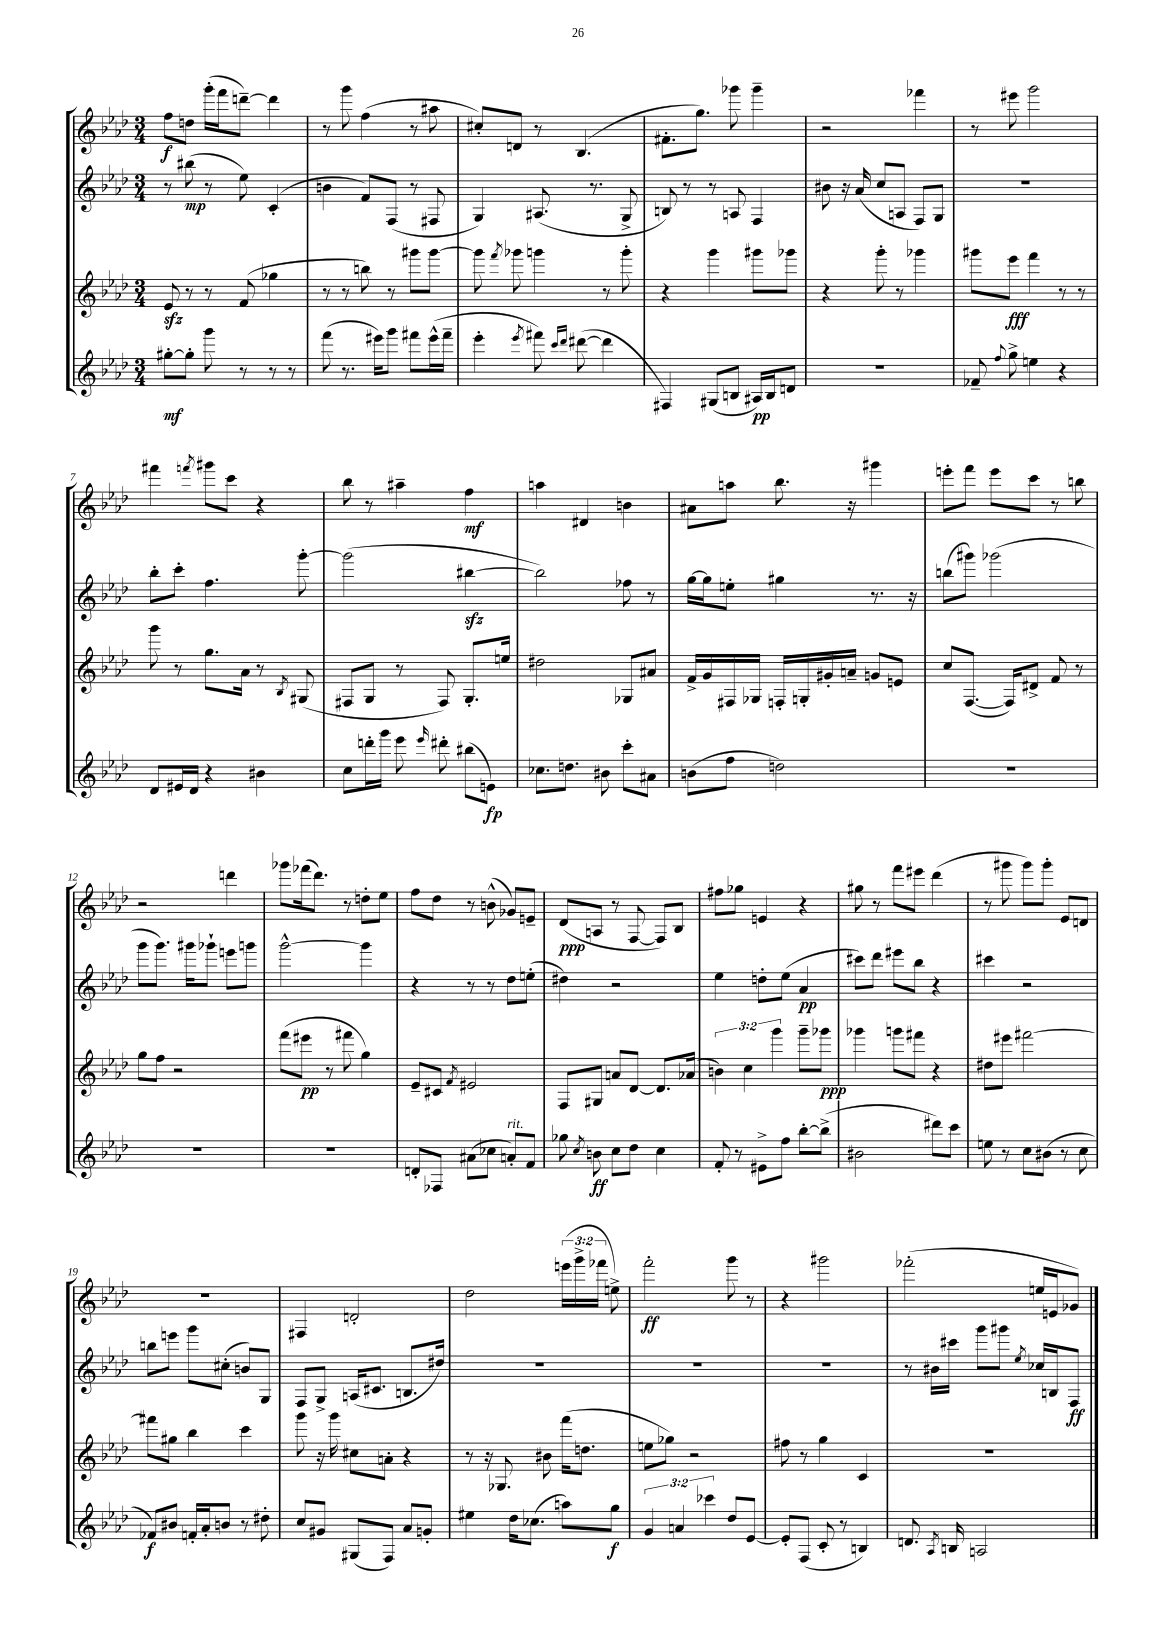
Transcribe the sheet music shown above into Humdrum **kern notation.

**kern	**dynam	**kern	**dynam	**kern	**dynam	**kern	**dynam
*part4	*part4	*part3	*part3	*part2	*part2	*part1	*part1
*staff4	*staff4	*staff3	*staff3	*staff2	*staff2	*staff1	*staff1
*clefG2	*	*clefG2	*	*clefG2	*	*clefG2	*
*k[b-e-a-d-]	*	*k[b-e-a-d-]	*	*k[b-e-a-d-]	*	*k[b-e-a-d-]	*
*M3/4	*	*M3/4	*	*M3/4	*	*M3/4	*
=1	=1	=1	=1	=1	=1	=1	=1
[8gg#X'\L	mf	8e-zz/	.	8r	.	8ff\L	f
8gg#'\J]	.	8r	.	(8bb#X\	mp	8ddn\J	.
8ggg\	.	8r	.	8r	.	(16ggg'\LL	.
.	.	.	.	.	.	16fff\J	.
8r	.	(8f/	.	8ee-\)	.	[8dddn~\J)	.
8r	.	4gg-X\	.	(4c'/	.	4ddd\]	.
8r	.	.	.	.	.	.	.
=2	=2	=2	=2	=2	=2	=2	=2
(8fff\	.	8r	.	4bn\	.	8r	.
8.r	.	8r	.	.	.	8ggg\	.
.	.	8bbn\)	.	8f/L)	.	(4ff\	.
16eee#X\KL)	.	.	.	.	.	.	.
8ggg\J	.	8r	.	(8F/J	.	.	.
8fff#X\L	.	8ggg#X\L	.	8r	.	8r	.
(16eee#^^\L	.	[8ggg#\J	.	8F#X/	.	8aa#X\	.
16fff#~\JJ	.	.	.	.	.	.	.
=3	=3	=3	=3	=3	=3	=3	=3
4eee-'\	.	8ggg#\]	.	4G/)	.	8cc#X'/L)	.
.	.	8qfff/	.	.	.	.	.
.	.	8ggg-X\	.	.	.	8dn/J	.
8qeee-/	.	.	.	.	.	.	.
8fff#X\)	.	4gggn\	.	(8.A#X/	.	8r	.
16qqccc/LL	.	.	.	.	.	.	.
16qqddd-/JJ	.	.	.	.	.	.	.
([8ddd#X\	.	.	.	.	.	(4.B-/	.
.	.	.	.	8.r	.	.	.
4ddd#\]	.	8r	.	.	.	.	.
.	.	8ggg'\	.	8G^/	.	.	.
=4	=4	=4	=4	=4	=4	=4	=4
4F#X/)	.	4r	.	8Bn/)	.	8.f#X'\L	.
.	.	.	.	8r	.	.	.
.	.	.	.	.	.	8.gg\J)	.
(8G#X/L	.	4ggg\	.	8r	.	.	.
8Bn/J	.	.	.	8An/	.	8ggg-X\	.
16A#X/LL)	pp	8ggg#X\L	.	4F/	.	4ggg-~\	.
16B/J	.	.	.	.	.	.	.
8dn/J	.	8ggg-X\J	.	.	.	.	.
=5	=5	=5	=5	=5	=5	=5	=5
2.r	.	4r	.	8b#X\	.	2r	.
.	.	.	.	16r	.	.	.
.	.	.	.	(16a-/	.	.	.
.	.	8ggg'\	.	8cc/L	.	.	.
.	.	8r	.	8An/J	.	.	.
.	.	4ggg-X\	.	8F/L)	.	4fff-X\	.
.	.	.	.	8G/J	.	.	.
=6	=6	=6	=6	=6	=6	=6	=6
8f-X~/	.	8ggg#X\L	.	2.r	.	8r	.
8qqff/	.	.	.	.	.	.	.
8gg^\	.	8eee-\J	fff	.	.	8eee#X\	.
4een\	.	4fff\	.	.	.	2ggg\	.
4r	.	8r	.	.	.	.	.
.	.	8r	.	.	.	.	.
!!LO:LB:g=z
=7	=7	=7	=7	=7	=7	=7	=7
8d-/L	.	8ggg\	.	8bb-'\L	.	4fff#X\	.
16e#X/L	.	8r	.	8ccc'\J	.	.	.
16d-/JJ	.	.	.	.	.	.	.
.	.	.	.	.	.	8qfffn/	.
4r	.	8.gg\L	.	4.ff\	.	8ggg#X\L	.
.	.	.	.	.	.	8ccc\J	.
.	.	16a-\Jk	.	.	.	.	.
4b#X\	.	8r	.	.	.	4r	.
.	.	8qB-/	.	.	.	.	.
.	.	(8G#X/	.	[8ggg'\	.	.	.
=8	=8	=8	=8	=8	=8	=8	=8
8cc\L	.	8F#X/L	.	(2ggg\]	.	8bb-\	.
16dddn'\L	.	8G/J	.	.	.	8r	.
16ggg\JJ	.	.	.	.	.	.	.
8eee-\	.	8r	.	.	.	4aa#X~\	.
16qqeee-/	.	.	.	.	.	.	.
8ddd#X'\	.	8F#/)	.	.	.	.	.
(8bb#X\L	.	8.G'/L	.	[4bb#Xzz\	.	4ff\	mf
8en\J)	fp	.	.	.	.	.	.
.	.	16een/Jk	.	.	.	.	.
=9	=9	=9	=9	=9	=9	=9	=9
8.cc-X\L	.	2dd#X\	.	2bb#\])	.	4aan\	.
8.ddn\J	.	.	.	.	.	.	.
.	.	.	.	.	.	4d#X/	.
8b#X\	.	.	.	.	.	.	.
8ccc'\L	.	8G-X/L	.	8ff-X\	.	4bn\	.
8a#X\J	.	8a#X/J	.	8r	.	.	.
=10	=10	=10	=10	=10	=10	=10	=10
(8bn\L	.	16f^/LL	.	[16gg\LL	.	8a#X\L	.
.	.	16g/	.	16gg\J]	.	.	.
8ff\J	.	16F#X/	.	8een'\J	.	8aan\J	.
.	.	16G-X/JJ	.	.	.	.	.
2ddn\)	.	16Fn'/LL	.	4gg#X\	.	8.bb-\	.
.	.	16Gn'/	.	.	.	.	.
.	.	16g#X'/	.	.	.	.	.
.	.	16an~/JJ	.	.	.	16r	.
.	.	8gn/L	.	8.r	.	4ggg#X\	.
.	.	8en/J	.	.	.	.	.
.	.	.	.	16r	.	.	.
=11	=11	=11	=11	=11	=11	=11	=11
2.r	.	8cc/L	.	(8bbn\L	.	8eeen'\L	.
.	.	([8.F/J	.	8ggg#X\J)	.	8fff\J	.
.	.	.	.	(2ggg-X\	.	8eee\L	.
.	.	16F/KL])	.	.	.	.	.
.	.	8d#X^/J	.	.	.	8ccc\J	.
.	.	8f/	.	.	.	8r	.
.	.	8r	.	.	.	8bbn\	.
!!LO:LB:g=z
=12	=12	=12	=12	=12	=12	=12	=12
2.r	.	8gg\L	.	8ggg\L	.	2r	.
.	.	8ff\J	.	8.ggg\J)	.	.	.
.	.	2r	.	.	.	.	.
.	.	.	.	16ggg#X\KL	.	.	.
.	.	.	.	8ggg-X`\J	.	.	.
.	.	.	.	8eeen\L	.	4dddn\	.
.	.	.	.	8gggn\J	.	.	.
=13	=13	=13	=13	=13	=13	=13	=13
2.r	.	(8fff\L	.	[2ggg^^\	.	8ggg-X\L	.
.	.	8eee#X\J	pp	.	.	(16fff-X\k	.
.	.	.	.	.	.	8.ddd-\J)	.
.	.	8r	.	.	.	.	.
.	.	8fff#X\	.	.	.	8r	.
.	.	4gg\)	.	4ggg\]	.	8ddn'\L	.
.	.	.	.	.	.	8ee-\J	.
=14	=14	=14	=14	=14	=14	=14	=14
8dn'/L	.	8e-~/L	.	4r	.	8ff\L	.
8F-X/J	.	8c#X/J	.	.	.	8dd-\J	.
.	.	8qf/	.	.	.	.	.
(8a#X\L	.	2e#X/	.	8r	.	8r	.
8cc-X\J	.	.	.	8r	.	(8bn^^\	.
!LO:TX:a:i:t=rit.	!	!	!	!	!	!	!
8an'/L)	.	.	.	8dd-\L	.	8g-X/L)	.
8f/J	.	.	.	(8een'\J	.	8en~/J	.
=15	=15	=15	=15	=15	=15	=15	=15
8gg-X\	.	8F/L	.	4dd#X\)	.	(8d-/L	ppp
8qcc/	.	.	.	.	.	.	.
8bn\	ff	8G#X/J	.	.	.	8An/J	.
8cc\L	.	8an/L	.	2r	.	8r	.
8dd-\J	.	[8d-/J	.	.	.	[8F/	.
4cc\	.	8.d-/L]	.	.	.	8F/L])	.
.	.	.	.	.	.	8B-/J	.
.	.	(16a-X/Jk	.	.	.	.	.
=16	=16	=16	=16	=16	=16	=16	=16
8f'/	.	6bn\)	.	4ee-\	.	8ff#X\L	.
8r	.	.	.	.	.	8gg-X\J	.
.	.	6cc\	.	.	.	.	.
8e#X^\L	.	.	.	8ddn'\L	.	4en/	.
.	.	6ggg\	.	.	.	.	.
8ff\J	.	.	.	(8ee-\J	.	.	.
[8bb-'\L	.	8ggg~\L	.	4a-/	pp	4r	.
(8bb-^\J]	.	8ggg-X\J	ppp	.	.	.	.
=17	=17	=17	=17	=17	=17	=17	=17
2b#X\	.	4ggg-X\	.	8ccc#X\L)	.	8gg#X\	.
.	.	.	.	8ddd-\J	.	8r	.
.	.	8gggn\L	.	8eee#X\L	.	8fff\L	.
.	.	8fff#X\J	.	8bb-\J	.	8eee#X\J	.
8ddd#X\L)	.	4r	.	4r	.	(4ddd-\	.
8ccc\J	.	.	.	.	.	.	.
=18	=18	=18	=18	=18	=18	=18	=18
8een\	.	8dd#X\L	.	4ccc#X\	.	8r	.
8r	.	8eee#X\J	.	.	.	8ggg#X\	.
8cc\L	.	[2fff#X\	.	2r	.	8ggg#\L)	.
(8b#X\J	.	.	.	.	.	8ggg#'\J	.
8r	.	.	.	.	.	8e-/L	.
8cc\	.	.	.	.	.	8dn/J	.
!!LO:LB:g=z
=19	=19	=19	=19	=19	=19	=19	=19
8f-X/L)	f	8fff#X\L]	.	8bbn\L	.	2.r	.
8b#X/J	.	8gg#X\J	.	8eeen\J	.	.	.
16fn'/LL	.	4bb-\	.	8ggg\L	.	.	.
16a-'/J	.	.	.	.	.	.	.
8bn/J	.	.	.	(8cc#X'\J	.	.	.
8r	.	4ccc\	.	8bn/L)	.	.	.
8dd#X'\	.	.	.	8G/J	.	.	.
=20	=20	=20	=20	=20	=20	=20	=20
8cc/L	.	8ggg\	.	8F/L	.	4F#X/	.
8g#X/J	.	16r	.	8G^/J	.	.	.
.	.	16ggg\	.	.	.	.	.
(8G#X/L	.	8cc#X\L	.	(16An/KL	.	2dn'/	.
.	.	.	.	8.c#X/J	.	.	.
8F/J)	.	8an'\J	.	.	.	.	.
8a-/L	.	4r	.	8.Bn/L	.	.	.
8gn'/J	.	.	.	.	.	.	.
.	.	.	.	16dd#X/Jk)	.	.	.
=21	=21	=21	=21	=21	=21	=21	=21
4ee#X\	.	8r	.	2.r	.	2dd-\	.
.	.	16r	.	.	.	.	.
.	.	8.G-X/	.	.	.	.	.
16dd-\KL	.	.	.	.	.	.	.
(8.cc-X\J	.	.	.	.	.	.	.
.	.	8b#X\	.	.	.	.	.
8aan\L)	.	(16fff\KL	.	.	.	(24eeen\LL	.
.	.	.	.	.	.	24ggg^\	.
.	.	8.ddn\J	.	.	.	.	.
.	.	.	.	.	.	24fff-X\JJ	.
8gg\J	f	.	.	.	.	8een^\)	.
=22	=22	=22	=22	=22	=22	=22	=22
6g/	.	8een\L	.	2.r	.	2fff'\	ff
.	.	8gg-X\J)	.	.	.	.	.
6an/	.	.	.	.	.	.	.
.	.	2r	.	.	.	.	.
6ccc-X\	.	.	.	.	.	.	.
8dd-/L	.	.	.	.	.	8ggg\	.
[8e-/J	.	.	.	.	.	8r	.
=23	=23	=23	=23	=23	=23	=23	=23
8e-'/L]	.	8ff#X\	.	2.r	.	4r	.
(8F/J	.	8r	.	.	.	.	.
8c'/	.	4gg\	.	.	.	2ggg#X\	.
8r	.	.	.	.	.	.	.
4Bn/)	.	4c/	.	.	.	.	.
=24	=24	=24	=24	=24	=24	=24	=24
8.dn/	.	2.r	.	8r	.	(2fff-X'\	.
.	.	.	.	16b#X\LL	.	.	.
8qA-/	.	.	.	.	.	.	.
16Bn/	.	.	.	16ccc#X\JJ	.	.	.
2An/	.	.	.	8ggg\L	.	.	.
.	.	.	.	8ggg#X\J	.	.	.
.	.	.	.	8qee-/	.	.	.
.	.	.	.	16cc-X/LL	.	16een/LL	.
.	.	.	.	16Bn/J	.	16en/J	.
.	.	.	.	8F/J	ff	8g-X/J)	.
==	==	==	==	==	==	==	==
*-	*-	*-	*-	*-	*-	*-	*-
